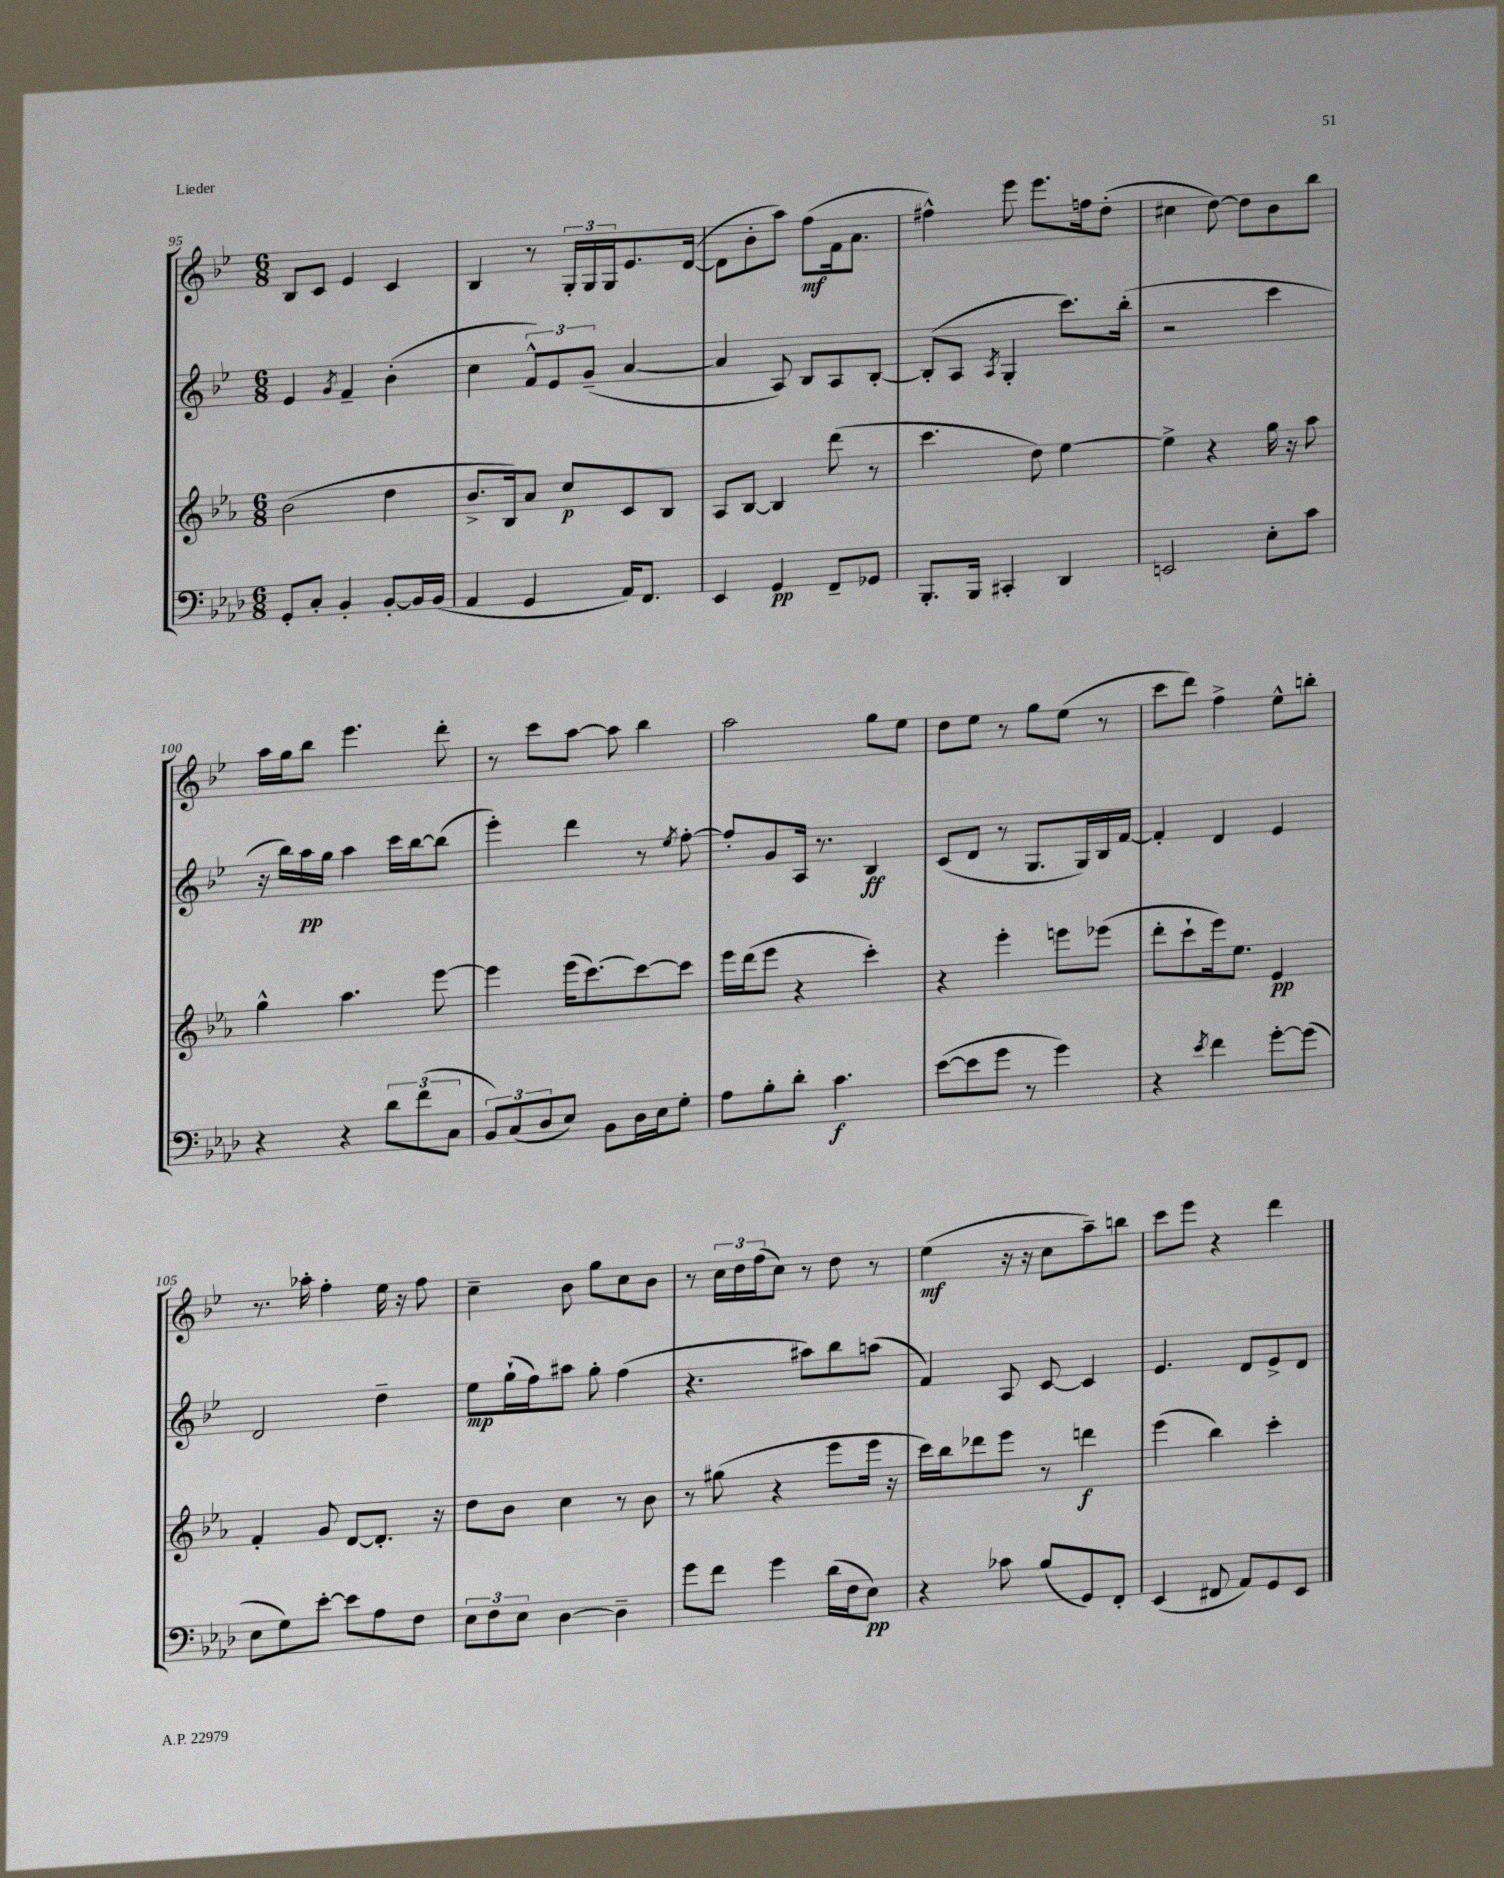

**kern	**kern	**kern	**kern
*staff4	*staff3	*staff2	*staff1
*clefF4	*clefG2	*clefG2	*clefG2
*k[b-e-a-d-]	*k[b-e-a-]	*k[b-e-]	*k[b-e-]
*M6/8	*M6/8	*M6/8	*M6/8
8GG'/L	(2b-\	4e-/	8B-/L
8C'/J	.	.	8c/J
.	.	8qg/	.
4BB-'/	.	4f~/	4e-/
[8BB-'/L	4dd\	(4b-'\	4c/
16BB-/]L	.	.	.
(16BB-/JJ	.	.	.
=	=	=	=
4AA-/	8.b-^/L	4cc\	4B-/
.	16B-/k)	.	.
4GG/	8a-/J	12f^^/L)	8r
.	.	12e-/	.
.	8cc/L	.	24G'/LL
.	.	(12g~/J	24G/
.	.	.	24G/J
16AA-/LK)	8c/	[4a/	8.e-/
8.FF/J	.	.	.
.	8B-/J	.	.
.	.	.	([16d/Jk
=	=	=	=
4EE-/	8A-/L	4a/]	8d\]L
.	[8B-/J	.	8b-'\
4GG/	4B-/]	8A/)	8aa\J)
.	.	8B-/L	(8ff\L
8FF~/L	(8ddd\	8A/	16f\k
.	.	.	8.a\J
8GG-/J	8r	[8B-'/J	.
=	=	=	=
8.BBB-'/L	4.ccc\	(8B-'/]L	4ff#^^\)
.	.	8A/J	.
16BBB-/Jk	.	.	.
.	.	8qA/	.
4CC#'/	.	4G'/	8eee-\
.	8dd\)	.	8.eee-\L
4DD-/	[4ee-\	8.ccc\L)	.
.	.	.	16ff\k
.	.	.	(8dd'\J
.	.	(16bb-'\Jk	.
=	=	=	=
2EE/	4ee-^\]	2r	4cc#\
.	4r	.	[8dd\)
.	.	.	8dd\]L
8E-'\L	16gg\	4ccc\	8b-\
.	16r	.	.
8c\J	8aa-\	.	8bb-\J
=	=	=	=
4r	4gg^^\	16r	16aa\LL
.	.	16bb-\LL)	16gg\J
.	.	16aa\	8bb-\J
.	.	16gg\JJ	.
4r	4.aa-\	4aa\	4.eee-\
12d-\L	.	16ccc\LL	.
.	.	[16bb-\J	.
(12f\	.	.	.
.	[8eee-\	(8bb-\]J	8ddd'\
12C\J	.	.	.
=	=	=	=
12BB-/L)	4eee-\]	4eee-'\)	8r
(12C/	.	.	.
.	.	.	8ccc\L
12D-/	.	.	.
8E-/J)	(16eee-\LK	4ddd\	[8aa\J
.	[8.ccc\)	.	.
8BB-\L	.	.	8aa\]
16D-\L	8ccc\_	8r	4bb-\
16E-\J	.	.	.
.	.	8qee-/	.
8G'\J	8ccc\]J	[8ff'\	.
=	=	=	=
8A-\L	16eee-\LL	8ff'/]L	2aa\
.	(16ddd\J	.	.
8B-'\	8eee-\J	8g/	.
8d-'\J	4r	16A/Jk	.
.	.	8.r	.
4.c\	.	.	.
.	4ccc'\)	4B-/	8gg\L
.	.	.	8ee-\J
=	=	=	=
([8e-\L	4r	(8c/L	8dd\L
8e-\]	.	8d/J	8ee-\J
8g\J	4eee-'\	8r	8r
8r	.	8.G/L	8gg\L
4g\)	8eee\L	.	(8ee-\J
.	.	16G/L)	.
.	(8eee-\J	16B-/	8r
.	.	[16f/JJ	.
=	=	=	=
4r	8ddd'\L	4f'/]	8ccc\L
.	8ccc`\	.	8ddd\J)
8qe-/	.	.	.
4f\	16eee-\k)	4d/	4ff^\
.	8.ee-\J	.	.
[8g'\L	4e-/	4e-/	8ee-^^\L
(8g\]J	.	.	8bb'\J
=	=	=	=
8E-\L	4f'/	2d/	8.r
8G\)	.	.	.
.	.	.	16aa-'\
[8e-'\J	8g/	.	4ff'\
8e-\]L	[8d/L	.	.
8A-\	8.d'/]J	4dd~\	16ee-\
.	.	.	16r
8F\J	.	.	8ff\
.	16r	.	.
=	=	=	=
12E-\L	8dd\L	8ee-\L	4cc~\
12F\	.	.	.
.	8b-\J	(16gg`\L	.
12E-\J	.	.	.
.	.	16ff\J)	.
[4D-\	4cc\	8aa#\J	8b-\
.	.	8gg'\	8gg\L
4D-~\]	8r	(4ff\	8cc\
.	8b-\	.	8b-\J
=	=	=	=
8g\L	8r	4.r	8r
8f\J	(8gg#\	.	24cc\LL
.	.	.	24dd\
.	.	.	(24ff\J
4g\	4r	.	8cc\J)
.	.	8aa#\L)	8r
(16d-\LL	8eee-\L	8bb-\	8dd\
16F\J	.	.	.
8E-\J)	16eee-\Jk	(8aa\J	8r
.	16r	.	.
=	=	=	=
4r	16ccc\LL)	4f/)	(4ee-\
.	16bb-\J	.	.
.	8ddd-\	.	.
8c-\	8eee-\J	8A/	16r
.	.	.	16r
(8B-/L	8r	[8c/	8cc\L
8GG/)	4ddd\	4c/]	8aa~\)
8FF'/J	.	.	8bb\J
=	=	=	=
(4EE-/	(4eee-\	4.e-/	8ccc\L
.	.	.	8eee-\J
8FF#/	4bb-\)	.	4r
8AA-/L)	.	8d/L	.
8GG/	4ccc'\	8e-^/	4ddd\
8EE-/J	.	8d/J	.
==	==	==	==
*-	*-	*-	*-
